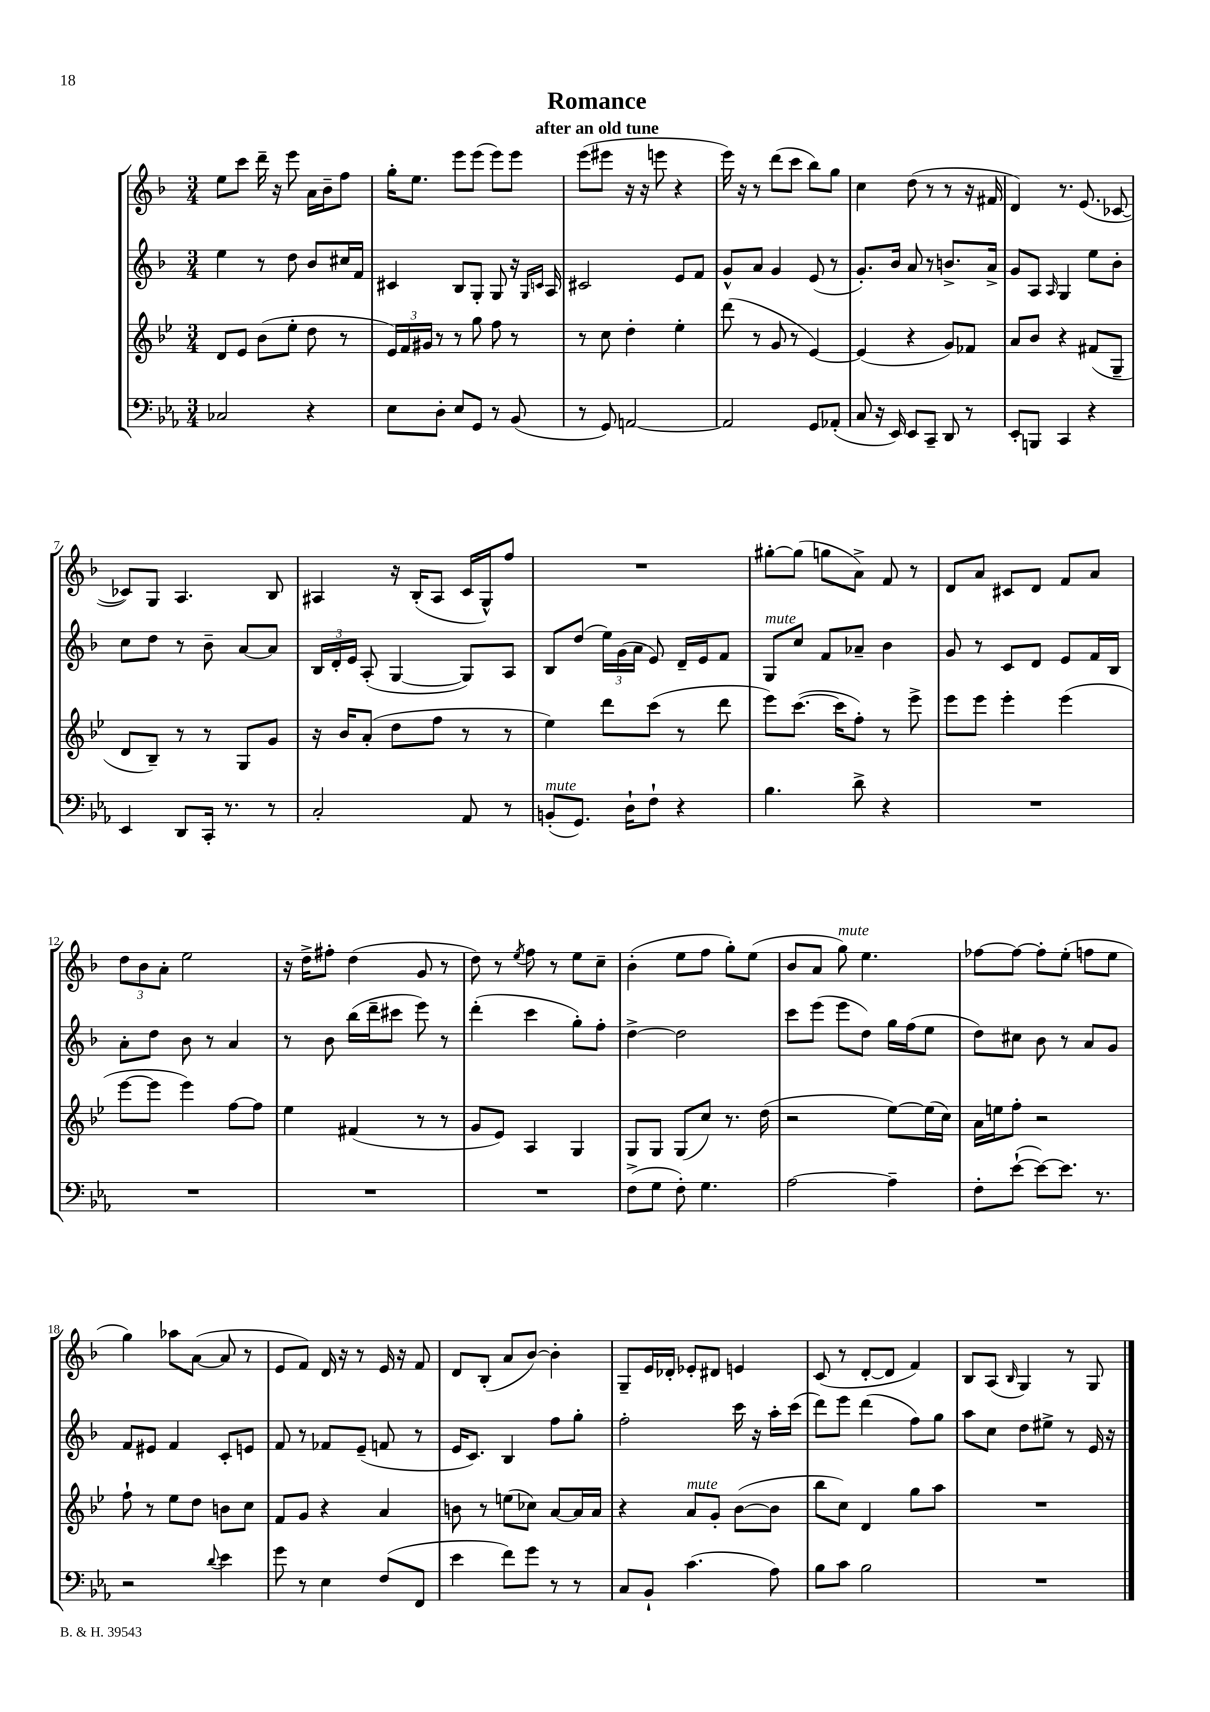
\header { title = "Romance" subtitle = "after an old tune" }
<<
\new StaffGroup <<
\new Staff = "s0" {
    \clef treble \key f \major \numericTimeSignature \time 3/4
    \autoBeamOff e''8[ c'''8] d'''16-- r16 e'''8 a'16[ bes'16-- f''8] |
    g''16[-. e''8.] e'''8[ e'''8]( e'''8[) e'''8] |
    e'''8[( eis'''8] r16 r16 e'''8 r4 |
    e'''16) r16 r8 d'''8[( c'''8] bes''8[) g''8] |
    c''4 d''8( r8 r8 r16 fis'16 |
    d'4) r8. e'8.( ces'8~ |
    ces'8[) g8] a4. bes8 |
    ais4 r16 bes16[-.( ais8] c'16[ g16-^) f''8] |
    R2. |
    gis''8[~-. gis''8]( g''8[ a'8]->) f'8 r8 |
    d'8[ a'8] cis'8[ d'8] f'8[ a'8] |
    \tuplet 3/2 { d''8[ bes'8 a'8]-. } e''2 |
    r16 d''16[-> fis''8]-. d''4( g'8 r8 |
    d''8) r8 \acciaccatura { e''8 } f''8 r8 e''8[ c''8]-- |
    bes'4-.( e''8[ f''8] g''8[-.) e''8]( |
    bes'8[ a'8] g''8^\markup { \italic "mute" }) e''4. |
    fes''8[~ fes''8]~ fes''8[-. e''8]-.( f''8[ e''8] |
    g''4) aes''8[ a'8]~( a'8 r8 |
    e'8[ f'8]) d'16 r16 r8 e'16 r16 f'8 |
    d'8[ bes8]-.( a'8[ bes'8]~) bes'4-. |
    g8[-- e'16 des'16]-. ees'8[-. dis'8] e'4 |
    c'8( r8 d'8[~-. d'8] f'4) |
    bes8[ a8]( \grace { bes16 } g4) r8 g8 \bar "|." |
}
\new Staff = "s1" {
    \clef treble \key f \major \numericTimeSignature \time 3/4
    \autoBeamOff e''4 r8 d''8 bes'8[ cis''16 f'16] |
    cis'4 bes8[ g8]-. g8 r16 \grace { g16[ c'16] } a16 |
    cis'2 e'8[ f'8] |
    g'8[-^ a'8] g'4 e'8( r8 |
    g'8.[-.) bes'16] a'8 r8 b'8.[-> a'16]-> |
    g'8[ a8] \grace { a16 } g4 e''8[ bes'8]-. |
    c''8[ d''8] r8 bes'8-- a'8[~ a'8] |
    \tuplet 3/2 { bes16[ d'16-. e'16] } a8-.( g4~ g8[) a8] |
    bes8[ d''8]( \tuplet 3/2 { e''16[) g'16( a'16] } e'8) d'16[-- e'16 f'8] |
    g8[^\markup { \italic "mute" } c''8] f'8[ aes'8]-- bes'4 |
    g'8 r8 c'8[ d'8] e'8[ f'16 bes16] |
    a'8[-. d''8] bes'8 r8 a'4 |
    r8 bes'8 bes''16[( d'''16-- cis'''8] e'''8) r8 |
    d'''4-.( c'''4 g''8[-.) f''8]-. |
    d''4~-> d''2 |
    c'''8[ e'''8]( e'''8[ d''8]) g''16[ f''16( e''8] |
    d''8[) cis''8] bes'8 r8 a'8[ g'8] |
    f'8[ eis'8] f'4 c'8[-. e'8] |
    f'8 r8 fes'8[ e'8]--( f'8 r8 |
    e'16[ c'8.]) bes4 f''8[ g''8]-. |
    f''2-. c'''16 r16 a''16[-. c'''16]( |
    d'''8[) e'''8] d'''4( f''8[) g''8] |
    a''8[ c''8] d''8[ eis''8]-> r8 e'16 r16 \bar "|." |
}
\new Staff = "s2" {
    \clef treble \key bes \major \numericTimeSignature \time 3/4
    \autoBeamOff d'8[ ees'8] bes'8[( ees''8]-. d''8 r8 |
    \tuplet 3/2 { ees'16[) f'16 gis'16] } r8 r8 g''8 f''8 r8 |
    r8 c''8 d''4-. ees''4-. |
    d'''8( r8 g'8 r8 ees'4~) |
    ees'4( r4 g'8[) fes'8] |
    a'8[ bes'8] r4 fis'8[( g8]-- |
    d'8[ bes8]--) r8 r8 g8[ g'8] |
    r16 bes'16[ a'8]-.( d''8[ f''8] r8 r8 |
    ees''4) d'''8[ c'''8]( r8 d'''8 |
    ees'''8[) c'''8.]~( c'''16[ f''8]-.) r8 ees'''8-> |
    ees'''8[ ees'''8] ees'''4-. ees'''4( |
    ees'''8[~ ees'''8] ees'''4) f''8[~ f''8] |
    ees''4 fis'4( r8 r8 |
    g'8[ ees'8]) a4 g4 |
    g8[ g8] g8[( c''8]) r8. d''16( |
    r2 ees''8[~) ees''16( c''16]) |
    a'16[ e''16 f''8]-. r2 |
    f''8-! r8 ees''8[ d''8] b'8[ c''8] |
    f'8[ g'8] r4 a'4 |
    b'8 r8 e''8[( ces''8]) a'8[~ a'16 a'16] |
    r4 a'8[^\markup { \italic "mute" } g'8]-. bes'8[~( bes'8] |
    bes''8[ c''8]) d'4 g''8[ a''8] |
    R2. \bar "|." |
}
\new Staff = "s3" {
    \clef bass \key ees \major \numericTimeSignature \time 3/4
    \autoBeamOff ces2 r4 |
    ees8[ d8]-. ees8[ g,8] r8 bes,8( |
    r8 g,8) a,2~ |
    a,2 g,8[ aes,8]-.( |
    c8 r16 ees,16) ees,8[ c,8]-- d,8 r8 |
    ees,8[-. b,,8] c,4 r4 |
    ees,4 d,8[ c,16]-. r8. r8 |
    c2-. aes,8 r8 |
    b,8[-.^\markup { \italic "mute" }( g,8.]) d16[-! f8]-! r4 |
    bes4. d'8-> r4 |
    R2. |
    R2. |
    R2. |
    R2. |
    f8[->( g8] f8-.) g4. |
    aes2~ aes4-- |
    f8[-. ees'8]~-!( ees'8[~) ees'8.] r8. |
    r2 \appoggiatura { d'8 } ees'4 |
    g'8 r8 ees4 f8[( f,8] |
    ees'4 f'8[) g'8] r8 r8 |
    c8[ bes,8]-! c'4.( aes8) |
    bes8[ c'8] bes2 |
    R2. \bar "|." |
}
>>
>>
